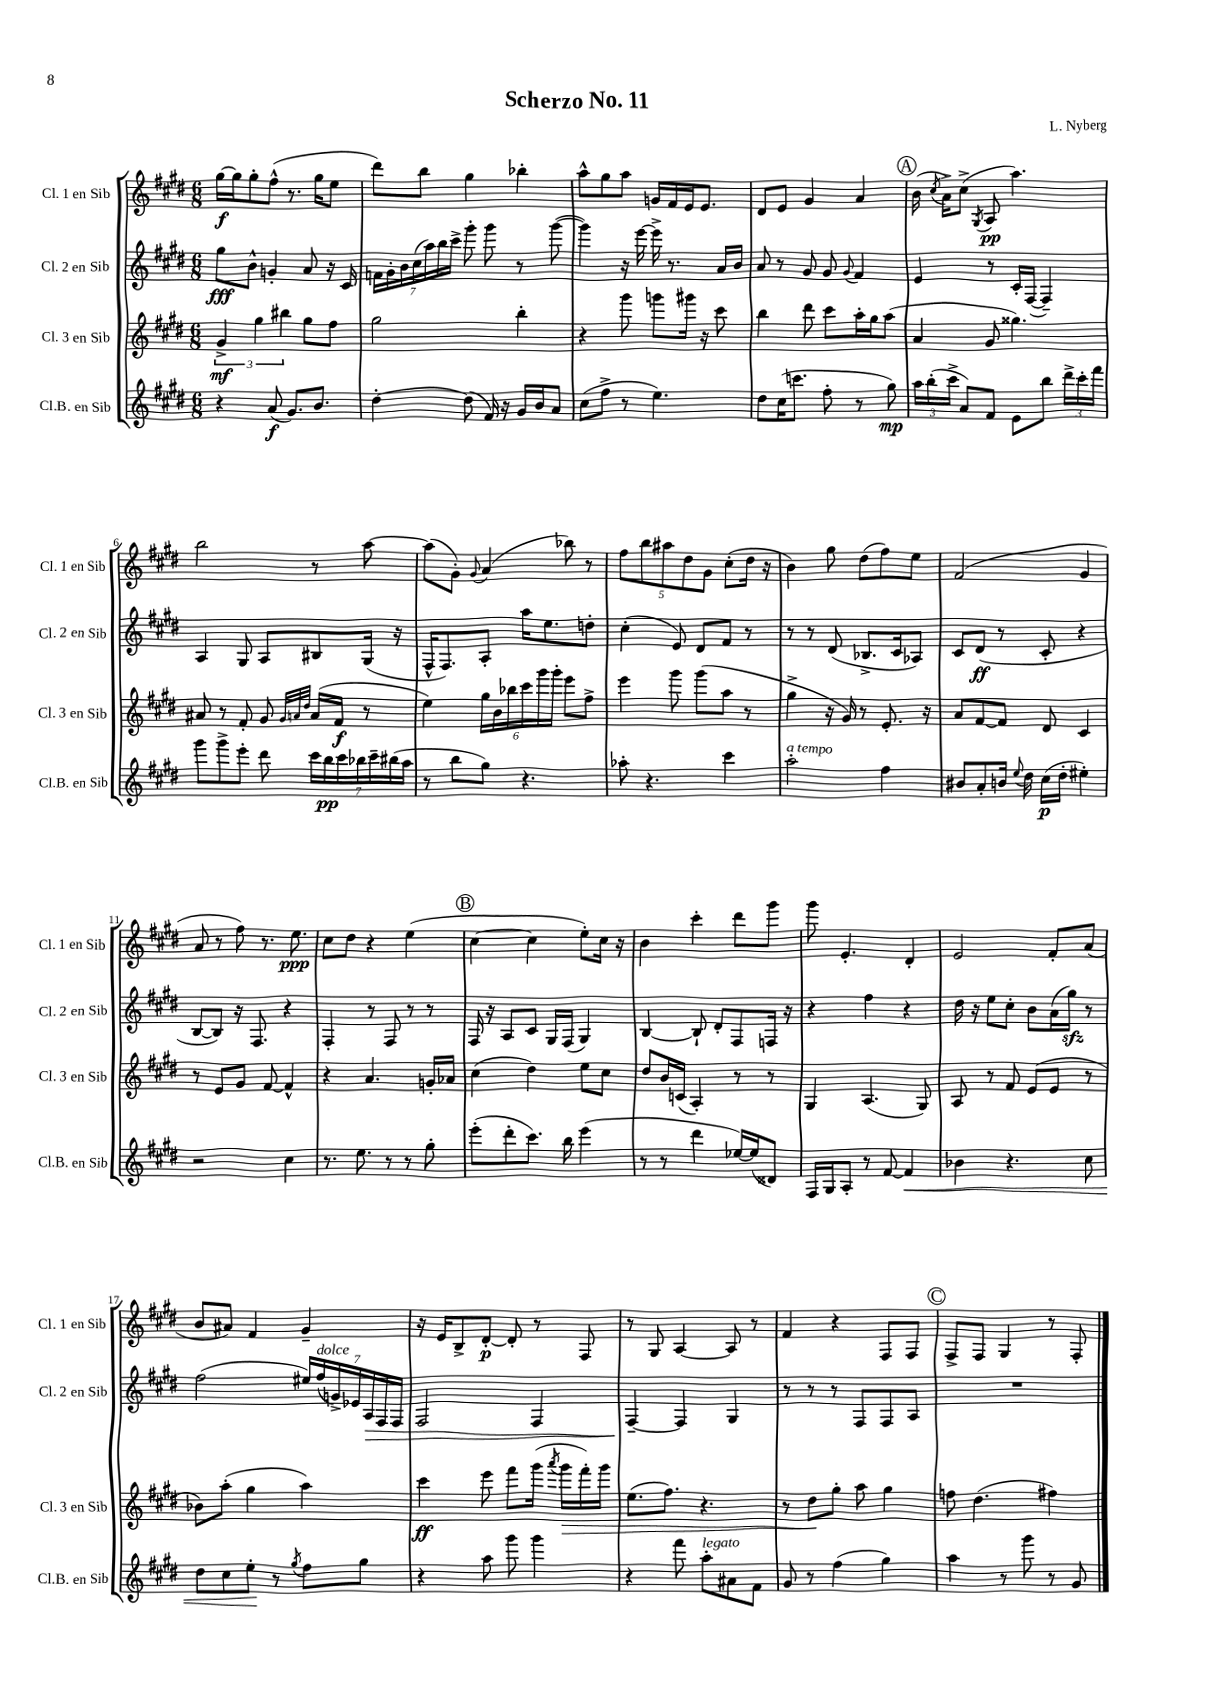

**kern	**dynam	**kern	**dynam	**kern	**dynam	**kern	**dynam
*part4	*part4	*part3	*part3	*part2	*part2	*part1	*part1
*staff4	*staff4	*staff3	*staff3	*staff2	*staff2	*staff1	*staff1
*I"Cl.B. en Sib	*	*I"Cl. 3 en Sib	*	*I"Cl. 2 en Sib	*	*I"Cl. 1 en Sib	*
*I'Cl.B. en Sib	*	*I'Cl. 3 en Sib	*	*I'Cl. 2 en Sib	*	*I'Cl. 1 en Sib	*
*clefG2	*	*clefG2	*	*clefG2	*	*clefG2	*
*k[f#c#g#d#]	*	*k[f#c#g#d#]	*	*k[f#c#g#d#]	*	*k[f#c#g#d#]	*
*M6/8	*	*M6/8	*	*M6/8	*	*M6/8	*
=1	=1	=1	=1	=1	=1	=1	=1
4r	.	6g#^/	mf	8gg#\L	fff	[16gg#\LL	f
.	.	.	.	.	.	16gg#\J]	.
.	.	.	.	8b^^\J	.	8gg#'\	.
.	.	6gg#\	.	.	.	.	.
(8a/	f	.	.	4gn'/	.	(8ff#^^\J	.
.	.	6bb#X\	.	.	.	.	.
8.g#/L)	.	.	.	.	.	8.r	.
.	.	8gg#\L	.	8a/	.	.	.
8.b/J	.	.	.	.	.	16gg#\KL	.
.	.	8ff#\J	.	16r	.	8ee\J	.
.	.	.	.	16c#/	.	.	.
=2	=2	=2	=2	=2	=2	=2	=2
[4dd#'\	.	2gg#\	.	28fn\LL	.	8ddd#\L)	.
.	.	.	.	28g#'\	.	.	.
.	.	.	.	28b\	.	.	.
.	.	.	.	(28cc#\	.	.	.
.	.	.	.	.	.	8bb\J	.
.	.	.	.	28aa\)	.	.	.
.	.	.	.	28bb\	.	.	.
.	.	.	.	28ccc#^\JJ	.	.	.
(8dd#\]	.	.	.	8ggg#'\	.	4gg#\	.
16f#/)	.	.	.	8ggg#\	.	.	.
16r	.	.	.	.	.	.	.
16g#/LL	.	4bb'\	.	8r	.	4bb-X'\	.
16b/J	.	.	.	.	.	.	.
8a/J	.	.	.	([8ggg#\	.	.	.
=3	=3	=3	=3	=3	=3	=3	=3
(8cc#\L	.	4r	.	4ggg#\])	.	8aa^^\L	.
8ff#^\J	.	.	.	.	.	8gg#\	.
8r	.	8ggg#\	.	16r	.	8aa\J	.
.	.	.	.	[16eee\	.	.	.
4.ee\)	.	8gggn\L	.	16eee^\]	.	16gn/LL	.
.	.	.	.	8.r	.	16f#/	.
.	.	16ggg#X\Jk	.	.	.	16e/J	.
.	.	16r	.	.	.	8.e/J	.
.	.	8ccc#\	.	16a/LL	.	.	.
.	.	.	.	16b/JJ	.	.	.
=4	=4	=4	=4	=4	=4	=4	=4
8dd#\L	.	4bb\	.	8a/	.	8d#/L	.
(16cc#\K	.	.	.	8r	.	8e/J	.
8.cccn\J	.	.	.	.	.	.	.
.	.	8ddd#\	.	8g#/	.	4g#/	.
8ff#'\	.	8ccc#\L	.	8g#/	.	.	.
.	.	.	.	8qqg#/	.	.	.
8r	.	16aa'\L	.	4f#/	.	4a/	.
.	.	16gg#\J	.	.	.	.	.
8gg#\)	mp	(8aa\J	.	.	.	.	.
!!LO:REH:place=s1:t=A
=5	=5	=5	=5	=5	=5	=5	=5
24aa\LL	.	4a/	.	4e/	.	(16b\	.
(24bb'\	.	.	.	.	.	.	.
.	.	.	.	.	.	8qcc#/	.
.	.	.	.	.	.	16a^\KL)	.
24ccc#^\JJ	.	.	.	.	.	.	.
8a/L)	.	.	.	.	.	(8cc#^\J	.
.	.	.	.	.	.	8qG#/	.
8f#/J	.	8g#/	.	8r	.	8A/	pp
8e\L	.	4.gg##X\)	.	16c#'/LL	.	4.aa\)	.
.	.	.	.	([16F#/JJ	.	.	.
8bb\J	.	.	.	4F#~/])	.	.	.
24ddd#^\LL	.	.	.	.	.	.	.
24ccc#'\	.	.	.	.	.	.	.
24fff#\JJ	.	.	.	.	.	.	.
!!LO:LB:g=z
=6	=6	=6	=6	=6	=6	=6	=6
8ggg#\L	.	8a#X/	.	4A/	.	2bb\	.
8ggg#^\	.	8r	.	.	.	.	.
8eee'\J	.	8f#'/	.	8G#/	.	.	.
8ddd#\	.	8g#/	.	8A/L	.	.	.
.	.	32qqg#/LLL	.	.	.	.	.
.	.	32qqan/	.	.	.	.	.
.	.	32qqdd#/JJJ	.	.	.	.	.
28ccc#\LL	.	(16a/LL	.	8B#X/	.	8r	.
28bb\	pp	.	.	.	.	.	.
.	.	16f#/JJ	f	.	.	.	.
28ccc#\	.	.	.	.	.	.	.
28bb-X\	.	.	.	.	.	.	.
.	.	8r	.	(16G#/Jk	.	[8aa\	.
28ccc#~\	.	.	.	.	.	.	.
(28bb#X\	.	.	.	.	.	.	.
.	.	.	.	16r	.	.	.
28aa\JJ	.	.	.	.	.	.	.
=7	=7	=7	=7	=7	=7	=7	=7
8r	.	4ee\)	.	16F#^^/KL	.	(8aa\L]	.
.	.	.	.	8.F#/)	.	.	.
8bb\L	.	.	.	.	.	8g#'\J)	.
.	.	.	.	.	.	8qqg#/	.
8gg#\J)	.	24gg#\LL	.	8A'/J	.	(4a/	.
.	.	24b\	.	.	.	.	.
.	.	24bb-X\	.	.	.	.	.
4.r	.	24ccc#\	.	16aa\KL	.	.	.
.	.	24ggg#\	.	.	.	.	.
.	.	.	.	8.ee\	.	.	.
.	.	24ggg#'\JJ	.	.	.	.	.
.	.	8eee\L	.	.	.	8bb-X\)	.
.	.	8ff#^\J	.	8ddn'\J	.	8r	.
=8	=8	=8	=8	=8	=8	=8	=8
8aa-X'\	.	4eee\	.	(4cc#'\	.	10ff#\L	.
.	.	.	.	.	.	10bb\	.
4.r	.	.	.	.	.	.	.
.	.	.	.	.	.	10aa#X\	.
.	.	8ggg#\	.	8e/)	.	.	.
.	.	.	.	.	.	10dd#\	.
.	.	(8ggg#\L	.	8d#/L	.	.	.
.	.	.	.	.	.	10g#\J	.
4ccc#\	.	8aa\J	.	8f#/J	.	(8cc#'\L	.
.	.	8r	.	8r	.	16dd#\Jk	.
.	.	.	.	.	.	16r	.
=9	=9	=9	=9	=9	=9	=9	=9
!LO:TX:a:i:t=a tempo	!	!	!	!	!	!	!
2aa'\	.	4gg#^\	.	8r	.	4b\)	.
.	.	.	.	8r	.	.	.
.	.	16r	.	(8d#/	.	8gg#\	.
.	.	16g#/)	.	.	.	.	.
.	.	8r	.	8.B-X^/L	.	(8dd#\L	.
4ff#\	.	8.e'/	.	.	.	8ff#\)	.
.	.	.	.	16c#/k	.	.	.
.	.	.	.	8A-X/J)	.	8ee\J	.
.	.	16r	.	.	.	.	.
=10	=10	=10	=10	=10	=10	=10	=10
8b#X/L	.	8a/L	.	8c#/L	.	(2f#/	.
8a'/	.	[8f#/	.	(8d#/J	ff	.	.
16bn/Jk	.	8f#/J]	.	8r	.	.	.
8qqee/	.	.	.	.	.	.	.
16dd#\	.	.	.	.	.	.	.
(16cc#\LL	p	8d#/	.	8c#'/	.	.	.
16dd#'\JJ	.	.	.	.	.	.	.
4ee#X'\)	.	4c#/	.	4r	.	4g#/	.
!!LO:LB:g=z
=11	=11	=11	=11	=11	=11	=11	=11
2r	.	8r	.	[8B/L	.	8a/	.
.	.	8e/L	.	8B/J])	.	8r	.
.	.	8g#/J	.	16r	.	8ff#\)	.
.	.	.	.	8.F#/	.	.	.
.	.	[8f#/	.	.	.	8.r	.
4cc#\	.	4f#^^/]	.	4r	.	.	.
.	.	.	.	.	.	8.ee\	ppp
=12	=12	=12	=12	=12	=12	=12	=12
8.r	.	4r	.	4F#'/	.	8cc#\L	.
.	.	.	.	.	.	8dd#\J	.
8.ee\	.	.	.	.	.	.	.
.	.	4.a/	.	8r	.	4r	.
8r	.	.	.	8F#/	.	.	.
8r	.	.	.	8r	.	(4ee\	.
8gg#'\	.	16gn'/LL	.	8r	.	.	.
.	.	16a-X/JJ	.	.	.	.	.
!!LO:REH:place=s1:t=B
=13	=13	=13	=13	=13	=13	=13	=13
(8eee'\L	.	(4cc#\	.	16F#/	.	[4cc#\	.
.	.	.	.	16r	.	.	.
8ddd#'\	.	.	.	8A/L	.	.	.
8.ccc#\J)	.	4dd#\)	.	8c#/J	.	4cc#\]	.
.	.	.	.	16G#/LL	.	.	.
16bb\	.	.	.	(16F#/JJ	.	.	.
(4eee\	.	8ee\L	.	4G#/)	.	8ee'\L)	.
.	.	8cc#\J	.	.	.	16cc#\Jk	.
.	.	.	.	.	.	16r	.
=14	=14	=14	=14	=14	=14	=14	=14
8r	.	8dd#/L	.	[4B/	.	4b\	.
8r	.	16b/L	.	.	.	.	.
.	.	(16cn/JJ	.	.	.	.	.
4ddd#\	.	4A'/)	.	8B`/]	.	4ccc#'\	.
.	.	.	.	8d#'/L	.	.	.
[16ee-X/LL)	.	8r	.	8F#/	.	8ddd#\L	.
(16ee-/J]	.	.	.	.	.	.	.
8d##X/J)	.	8r	.	16Fn/Jk	.	8ggg#\J	.
.	.	.	.	16r	.	.	.
=15	=15	=15	=15	=15	=15	=15	=15
16F#/LL	.	4G#/	.	4r	.	8ggg#\	.
16G#/J	.	.	.	.	.	.	.
8A'/J	.	.	.	.	.	4.e'/	.
8r	.	(4.A/	.	4ff#\	.	.	.
[8f#/	.	.	.	.	.	.	.
!	!LO:HP:b	!	!	!	!	!	!
4f#/]	<	.	.	4r	.	4d#'/	.
.	.	8G#/)	.	.	.	.	.
=16	=16	=16	=16	=16	=16	=16	=16
4b-X\	.	8A/	.	16dd#\	.	2e/	.
.	.	.	.	16r	.	.	.
.	.	8r	.	8ee\L	.	.	.
4.r	.	8f#/	.	8cc#'\J	.	.	.
.	.	(8e/L	.	8b\L	.	.	.
.	.	8e/J	.	(16a\L	.	8f#'/L	.
.	.	.	.	16gg#zz\JJ)	.	.	.
8cc#\	.	8r	.	8r	.	(8a/J	.
!!LO:LB:g=z
=17	=17	=17	=17	=17	=17	=17	=17
8dd#\L	.	8b-X\L)	.	(2ff#\	.	8b/L	.
8cc#\	.	(8aa'\J	.	.	.	8a#X/J)	.
8ee'\J	.	4gg#\	.	.	.	4f#/	.
8r	[	.	.	.	.	.	.
8qgg#/	.	.	.	.	.	.	.
8ff#\L	.	4aa\)	.	28ee#X/LL)	.	4g#~/	.
!	!	!	!	!LO:TX:a:i:t=dolce	!	!	!
.	.	.	.	(28ff#/	.	.	.
.	.	.	.	28gn^/)	.	.	.
.	.	.	.	28e-X/	.	.	.
8gg#\J	.	.	.	.	.	.	.
!	!	!	!	!	!LO:HP:b	!	!
.	.	.	.	28A/	>	.	.
.	.	.	.	28F#/	.	.	.
.	.	.	.	28F#/JJ	.	.	.
=18	=18	=18	=18	=18	=18	=18	=18
4r	.	4ccc#\	ff	2F#/	.	16r	.
.	.	.	.	.	.	16e/KL	.
.	.	.	.	.	.	8B^/	.
8aa\	.	8eee\	.	.	.	[8d#'/J	p
8ggg#\	.	8fff#\L	.	.	.	8d#'/]	.
4ggg#\	.	(16ggg#\Jk	.	4F#/	.	8r	.
.	.	8qaaa/	.	.	.	.	.
!	!	!	!LO:HP:b	!	!	!	!
.	.	16ggg#\LL	>	.	.	.	.
.	.	16fff#'\)	.	.	.	8F#/	.
.	.	16ggg#\JJ	.	.	.	.	.
=19	=19	=19	=19	=19	=19	=19	=19
4r	.	(8.ee\L	.	[4F#~/	.	8r	.
.	.	.	.	.	.	8G#/	.
.	.	8.ff#\J)	.	.	.	.	.
8fff#\	.	.	.	4F#/]	]	[4A/	.
!LO:TX:a:i:t=legato	!	!	!	!	!	!	!
8aa'\L	.	4.r	.	.	.	.	.
8a#X\	.	.	.	4G#/	.	8A/]	.
8f#\J	.	.	.	.	.	8r	.
=20	=20	=20	=20	=20	=20	=20	=20
8g#/	.	8r	.	8r	.	4f#/	.
8r	.	8dd#\L	.	8r	.	.	.
(4ff#\	.	8gg#'\J	]	8r	.	4r	.
.	.	8aa\	.	8F#/L	.	.	.
4gg#\)	.	4gg#\	.	8F#/	.	8F#/L	.
.	.	.	.	8A/J	.	8F#/J	.
!!LO:REH:place=s1:t=C
=21	=21	=21	=21	=21	=21	=21	=21
4aa\	.	8ffn\	.	2.r	.	8F#^/L	.
.	.	(4.dd#\	.	.	.	8F#/J	.
8r	.	.	.	.	.	4G#/	.
8ggg#\	.	.	.	.	.	.	.
8r	.	4ff#X\)	.	.	.	8r	.
8g#/	.	.	.	.	.	8F#'/	.
==	==	==	==	==	==	==	==
*-	*-	*-	*-	*-	*-	*-	*-
